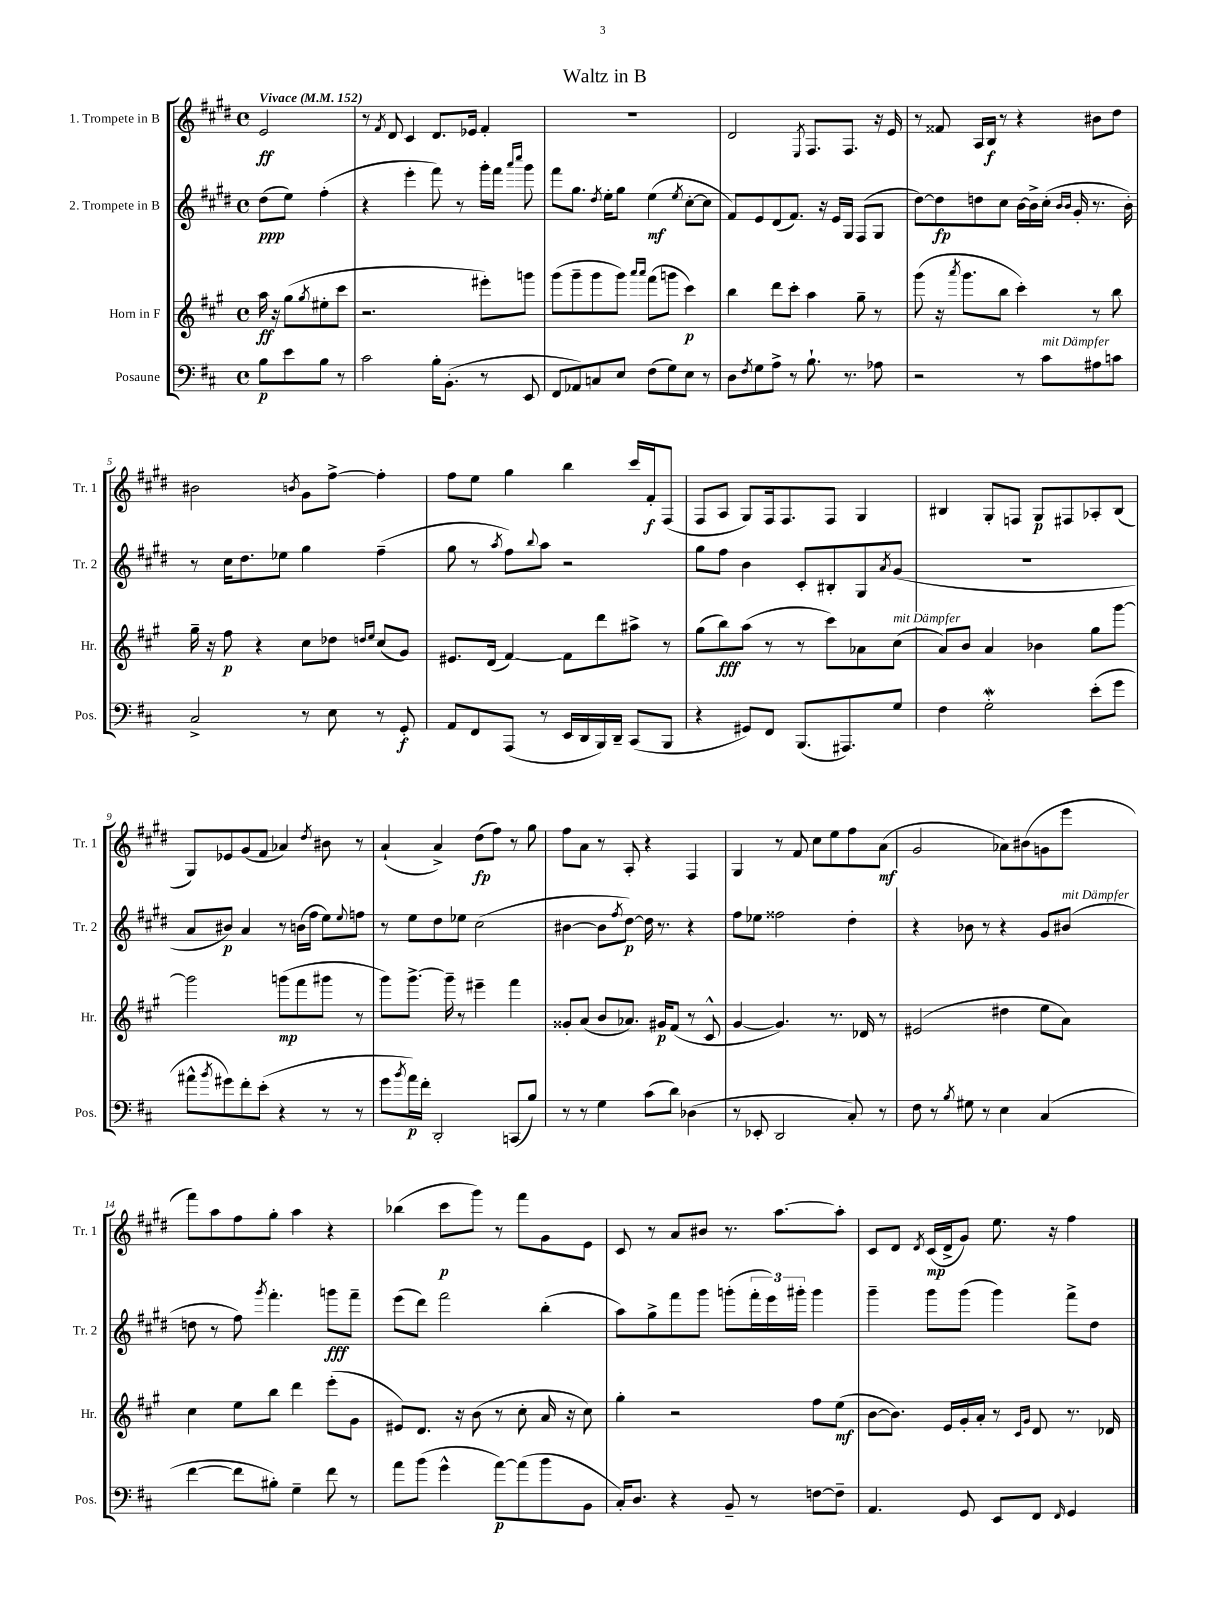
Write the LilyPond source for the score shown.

\header { title = "Waltz in B" }
<<
\new StaffGroup <<
\new Staff = "s0" \with { instrumentName = "1. Trompete in B" shortInstrumentName = "Tr. 1" } {
    \clef treble \key e \major \defaultTimeSignature \time 4/4 \partial 2 \tempo "Vivace" 4 = 152
    e'2\ff |
    r8 \acciaccatura { fis'8 } dis'8 cis'4 dis'8. ees'16 fis'4-. |
    R1 |
    dis'2 \acciaccatura { e8 } fis8. fis8. r16 e'16 |
    r8 fisis'8 a16 b16\f r8 r4 bis'8 dis''8 |
    bis'2 \acciaccatura { b'8 } gis'8 fis''8~-> fis''4-. |
    fis''8 e''8 gis''4 b''4 cis'''16 fis'16-.\f fis8( |
    fis8 a8 gis8) fis16 fis8. fis8 gis4 |
    bis4 gis8-. f8 gis8\p fis8 aes8-. bis8( |
    gis8) ees'8 gis'8( fis'8 aes'4) \acciaccatura { dis''8 } bis'8 r8 |
    a'4-!( a'4->) dis''8\fp( fis''8) r8 gis''8 |
    fis''8 a'8 r8 a8-. r4 fis4 |
    gis4 r8 fis'8 cis''8 e''8 fis''8 a'8\mf( |
    gis'2 aes'8) bis'8( g'8 e'''8 |
    fis'''8) a''8 fis''8 gis''8-. a''4 r4 |
    bes''4( cis'''8\p gis'''8) r8 fis'''8 gis'8 e'8 |
    cis'8 r8 a'8 bis'8 r8. a''8.~ a''8-. |
    cis'8 dis'8 \acciaccatura { dis'8 } cis'16\mp( dis'16-> gis'8) e''8. r16 fis''4 \bar "|." |
}
\new Staff = "s1" \with { instrumentName = "2. Trompete in B" shortInstrumentName = "Tr. 2" } {
    \clef treble \key e \major \defaultTimeSignature \time 4/4 \partial 2
    dis''8\ppp( e''8) fis''4-.( |
    r4 e'''4-. fis'''8) r8 gis'''16-. fis'''16 \grace { a'''16 cis''''16 } gis'''8 |
    fis'''8 gis''8. \acciaccatura { dis''8 } e''16-. gis''8 e''4\mf( \acciaccatura { e''8 } cis''8~-. cis''8 |
    fis'8) e'8 dis'8( fis'8.) r16 e'16 gis16 fis8( gis8 |
    dis''8~) dis''8\fp d''8 cis''8 b'16~ b'16-> cis''16-.( \grace { b'16 b'16 } gis'16-. r8. b'16-.) |
    r8 cis''16 dis''8. ees''8 gis''4 fis''4--( |
    gis''8 r8 \acciaccatura { a''8 } fis''8) \appoggiatura { b''8 } a''8 r2 |
    gis''8 fis''8 b'4 cis'8-. bis8-. gis8 \acciaccatura { a'8 } gis'8( |
    R1 |
    a'8 bis'8\p) a'4 r8 b'16( fis''16 e''8) \appoggiatura { e''8 } f''8 |
    r8 e''8 dis''8 ees''8 cis''2( |
    bis'4~ bis'8 \acciaccatura { fis''8 } dis''8~\p) dis''16 r8. r4 |
    fis''8 ees''8 fisis''2 dis''4-. |
    r4 bes'8 r8 r4 gis'8 bis'8^\markup { \italic "mit Dämpfer" }( |
    d''8 r8 fis''8) \acciaccatura { gis'''8 } fis'''4.-. g'''8\fff fis'''8-- |
    e'''8( dis'''8) fis'''2 b''4-.( |
    a''8) gis''8-> fis'''8 gis'''8 g'''8-.( \tuplet 3/2 { fis'''16-. e'''16) gis'''16-. } gis'''4 |
    gis'''4-- gis'''8 gis'''8( gis'''4) fis'''8-> dis''8 \bar "|." |
}
\new Staff = "s2" \with { instrumentName = "Horn in F" shortInstrumentName = "Hr." } {
    \clef treble \key a \major \defaultTimeSignature \time 4/4 \partial 2
    a''16\ff r16 gis''8( \acciaccatura { gis''8 } eis''8-. cis'''8 |
    r2. eis'''8-.) g'''8 |
    gis'''8( gis'''8-- gis'''8 gis'''8) \grace { a'''16 a'''16 } fis'''8( g'''8 cis'''4\p) |
    b''4 d'''8 cis'''8-. a''4 gis''8-- r8 |
    gis'''8( r16 \acciaccatura { a'''8 } gis'''8. b''8 cis'''4-.) r8 b''8 |
    gis''16-- r16 fis''8\p r4 cis''8 des''8 \grace { d''16 e''16 } cis''8( gis'8) |
    eis'8. d'16( fis'4~) fis'8 d'''8 ais''8-> r8 |
    gis''8( b''8\fff) a''8( r8 r8 cis'''8) aes'8 cis''8^\markup { \italic "mit Dämpfer" }( |
    a'8) b'8 a'4 bes'4 gis''8 gis'''8~ |
    gis'''2 g'''8\mp( fis'''8 gis'''8 r8 |
    gis'''8) gis'''8.~-> gis'''16-- r8 eis'''4-- fis'''4 |
    gisis'8-. a'8( b'8 aes'8.) gis'16\p fis'8( r8 cis'8-^ |
    gis'4~ gis'4.) r8. des'16 r8 |
    eis'2( dis''4 e''8 a'8) |
    cis''4 e''8 b''8 d'''4 e'''8-.( gis'8 |
    eis'8) d'8. r16 b'8( r8 cis''8-. a'16 r16 cis''8) |
    gis''4-. r2 fis''8 e''8\mf( |
    b'8~ b'8.) e'16 gis'16-. a'16-. r8 \grace { cis'16 gis'16 } d'8 r8. des'16 \bar "|." |
}
\new Staff = "s3" \with { instrumentName = "Posaune" shortInstrumentName = "Pos." } {
    \clef bass \key d \major \defaultTimeSignature \time 4/4 \partial 2
    b8\p e'8 b8 r8 |
    cis'2 b16-. b,8.-.( r8 e,8 |
    fis,8 aes,8) c8 e8 fis8( g8) e8 r8 |
    d8 \acciaccatura { fis8 } g8 a8-> r8 b8.-! r8. aes8 |
    r2 r8 cis'8^\markup { \italic "mit Dämpfer" } ais8 c'8 |
    cis2-> r8 e8 r8 g,8-.\f |
    a,8 fis,8 a,,8( r8 e,16 d,16 b,,16) d,16-- cis,8( b,,8 |
    r4 gis,8) fis,8 b,,8.( ais,,8.) g8 |
    fis4 g2-.\mordent e'8-.( g'8 |
    ais'8-^ \acciaccatura { b'8 } gis'8) fis'8-. e'8-.( r4 r8 r8 |
    g'8 \acciaccatura { b'8 } a'16\p) fis'16-. d,2-. c,8( b8) |
    r8 r8 g4 cis'8( d'8) des4( |
    r8 ees,8-. d,2 cis8-.) r8 |
    fis8 r8 \acciaccatura { b8 } gis8 r8 e4 cis4( |
    fis'4~ fis'8 bis8-.) g4-- fis'8 r8 |
    a'8 b'8( g'4-^ a'8~\p) a'8( b'8 b,8 |
    cis16-.) d8. r4 b,8-- r8 f8~ f8-- |
    a,4. g,8 e,8 fis,8 \grace { fis,16 } g,4 \bar "|." |
}
>>
>>
